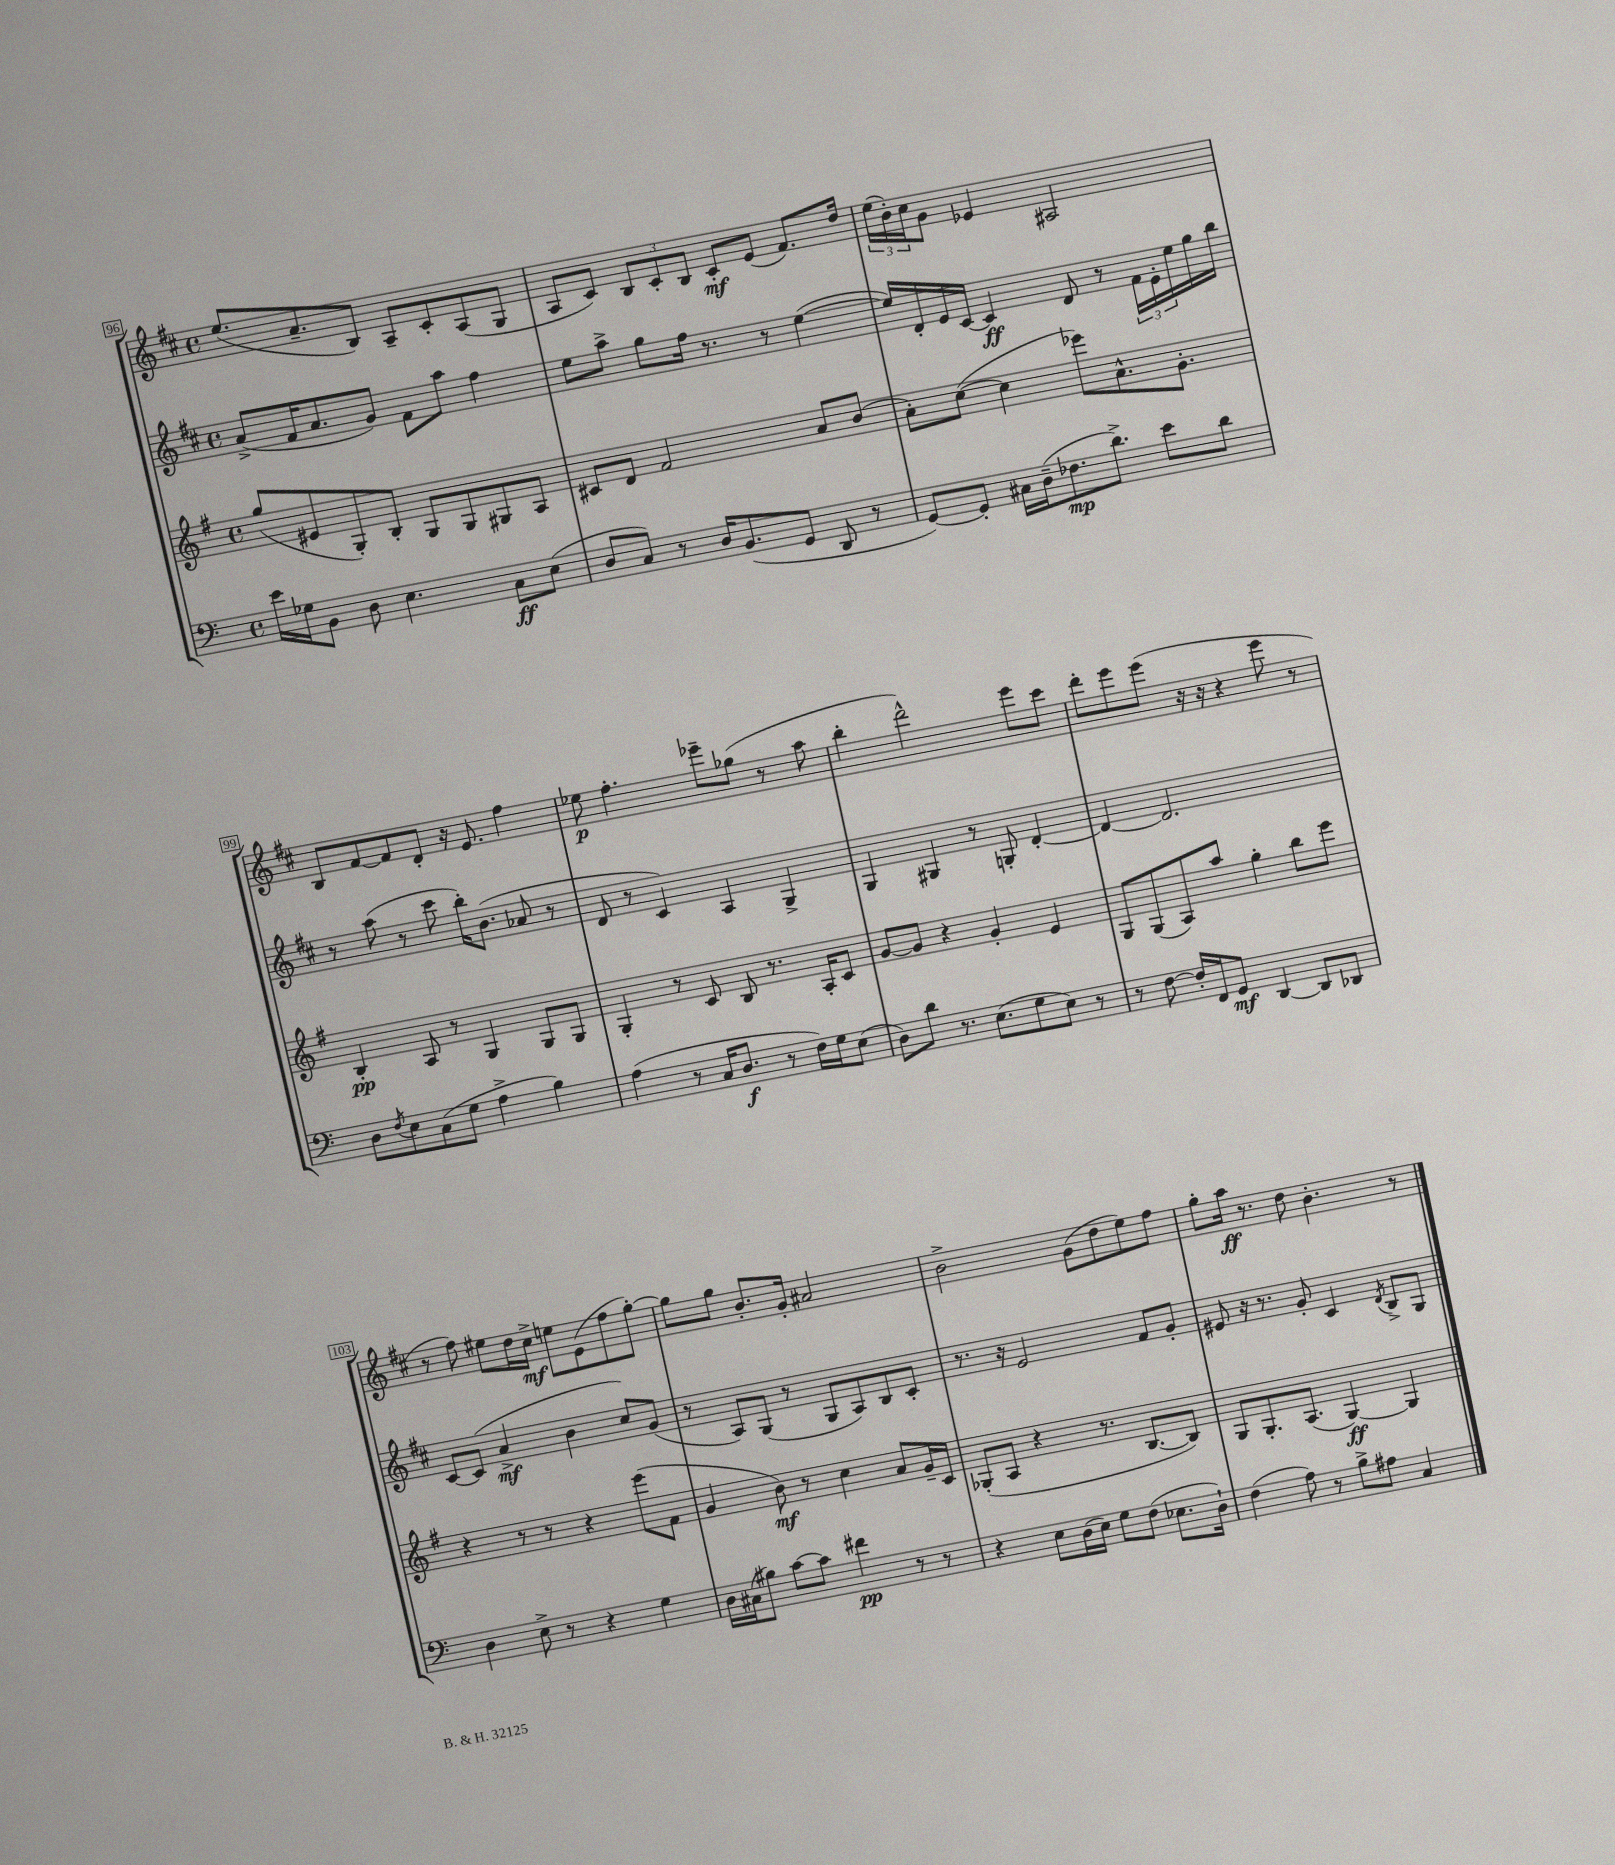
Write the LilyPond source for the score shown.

<<
\new StaffGroup <<
\new Staff = "s0" {
    \clef treble \key d \major \defaultTimeSignature \time 4/4
    e''8.( a'8.-- b8) a8-- cis'8-. a8( g8 |
    a8 cis'8) \tuplet 3/2 { b8 cis'8-. b8 } cis'8-.\mf e'8( fis'8.) d''16 |
    \tuplet 3/2 { e''16( b'16-.) cis''16 } g'8 ees'4 ais2 |
    b8 fis'8~ fis'8 d'8-. r16 e'8. fis''4 |
    ees''8\p fis''4.-. ees'''8-- ges''8( r8 a''8 |
    b''4-. d'''2-^) e'''8 cis'''8 |
    d'''8-. e'''8 e'''8( r16 r16 r4 e'''8 r8 |
    r8 fis''8) eis''8 d''16 cis''16->\mf e''8 e'8( fis''8 g''8~-.) |
    g''8 g''8 b'8.-. g'16-. ais'2 |
    b'2-> g'8( d''8 e''8) fis''8 |
    g''8-. a''16\ff r8. d''8 b'4.-. r8 \bar "|." |
}
\new Staff = "s1" {
    \clef treble \key d \major \defaultTimeSignature \time 4/4
    a'8->( fis'16 a'8. g'8) fis'8 a''8 fis''4 |
    e''8 a''8-> g''8 fis''16 r8. r8 e''4~( |
    e''16) d'16-. e'16 cis'16~ cis'4\ff d'8 r8 \tuplet 3/2 { fis'16 e'16-. e''16 } g''16 b''16 |
    r8 a''8( r8 cis'''8 b''16-.) b'8.( aes'8 r8 |
    d'8 r8 cis'4) a4 g4-> |
    g4 gis4 r8 g8-. d'4~-. |
    d'4~ d'2. |
    cis'8~ cis'8( a'4->\mf b'4 cis''8) g'8( |
    r8 a8) g8( r8 g8 a8) b8 cis'8-. |
    r8. r16 e'2 fis'8 g'8-. |
    eis'8 r16 r8. g'8-. cis'4 \acciaccatura { d'8 } b8-> g8 \bar "|." |
}
\new Staff = "s2" {
    \clef treble \key g \major \defaultTimeSignature \time 4/4
    g''8( eis'8 g8-.) b8-. g8 g8 gis8 a8 |
    cis'8 d'8 fis'2 a'8 b'8( |
    a'8-.) c''8~( c''4 ees'''8) a'8.-^ g'8.-. |
    b4-.\pp a8 r8 g4 g8 g8 |
    g4-. r8 c'8 b8 r8. a16-. c'8 |
    g'8~ g'8 r4 g'4-. e'4 |
    g8 g8( a8) a''8 g''4-. b''8 e'''8 |
    r4 r8 r8 r4 e'''8( fis'8 |
    g'4 b'8\mf) r8 c''4 a'8 g'16-- c'16 |
    ges8-.( a8 r4 r8. b8.~ b8) |
    g8 g8.-. a8.( g4~\ff) g4 \bar "|." |
}
\new Staff = "s3" {
    \clef bass \key c \major \defaultTimeSignature \time 4/4
    e'16 ges16 b,8 d8 e4. c8\ff e8( |
    d8 c8) r8 d16 b,8.( g,8 d,8 r8 |
    g,8~) g,8-. cis16 d16--( fes8.\mp d'8.->) e'8 d'8 |
    d8 \acciaccatura { f8 } e8 c8( g8 a4-> b4) |
    a4( r8 c16 d8.\f r8 f16) g16 e8( |
    d8) d'8 r8. e8.( g8 e8) r8 |
    r8 f8~ f16-. f,16 g,8\mf d,4~ d,8 des,8 |
    d4 e8-> r8 r4 g4 |
    d16 cis16( bis8) c'8~ c'8 fis'4\pp r8 r8 |
    r4 e8 d16( e16) g8 f8( ees8. d16-!) |
    f4( a8) r8 b8-> ais8 c4 \bar "|." |
}
>>
>>
\layout { \context { \Score currentBarNumber = #96 \override BarNumber.stencil = #(make-stencil-boxer 0.1 0.3 ly:text-interface::print) } }
